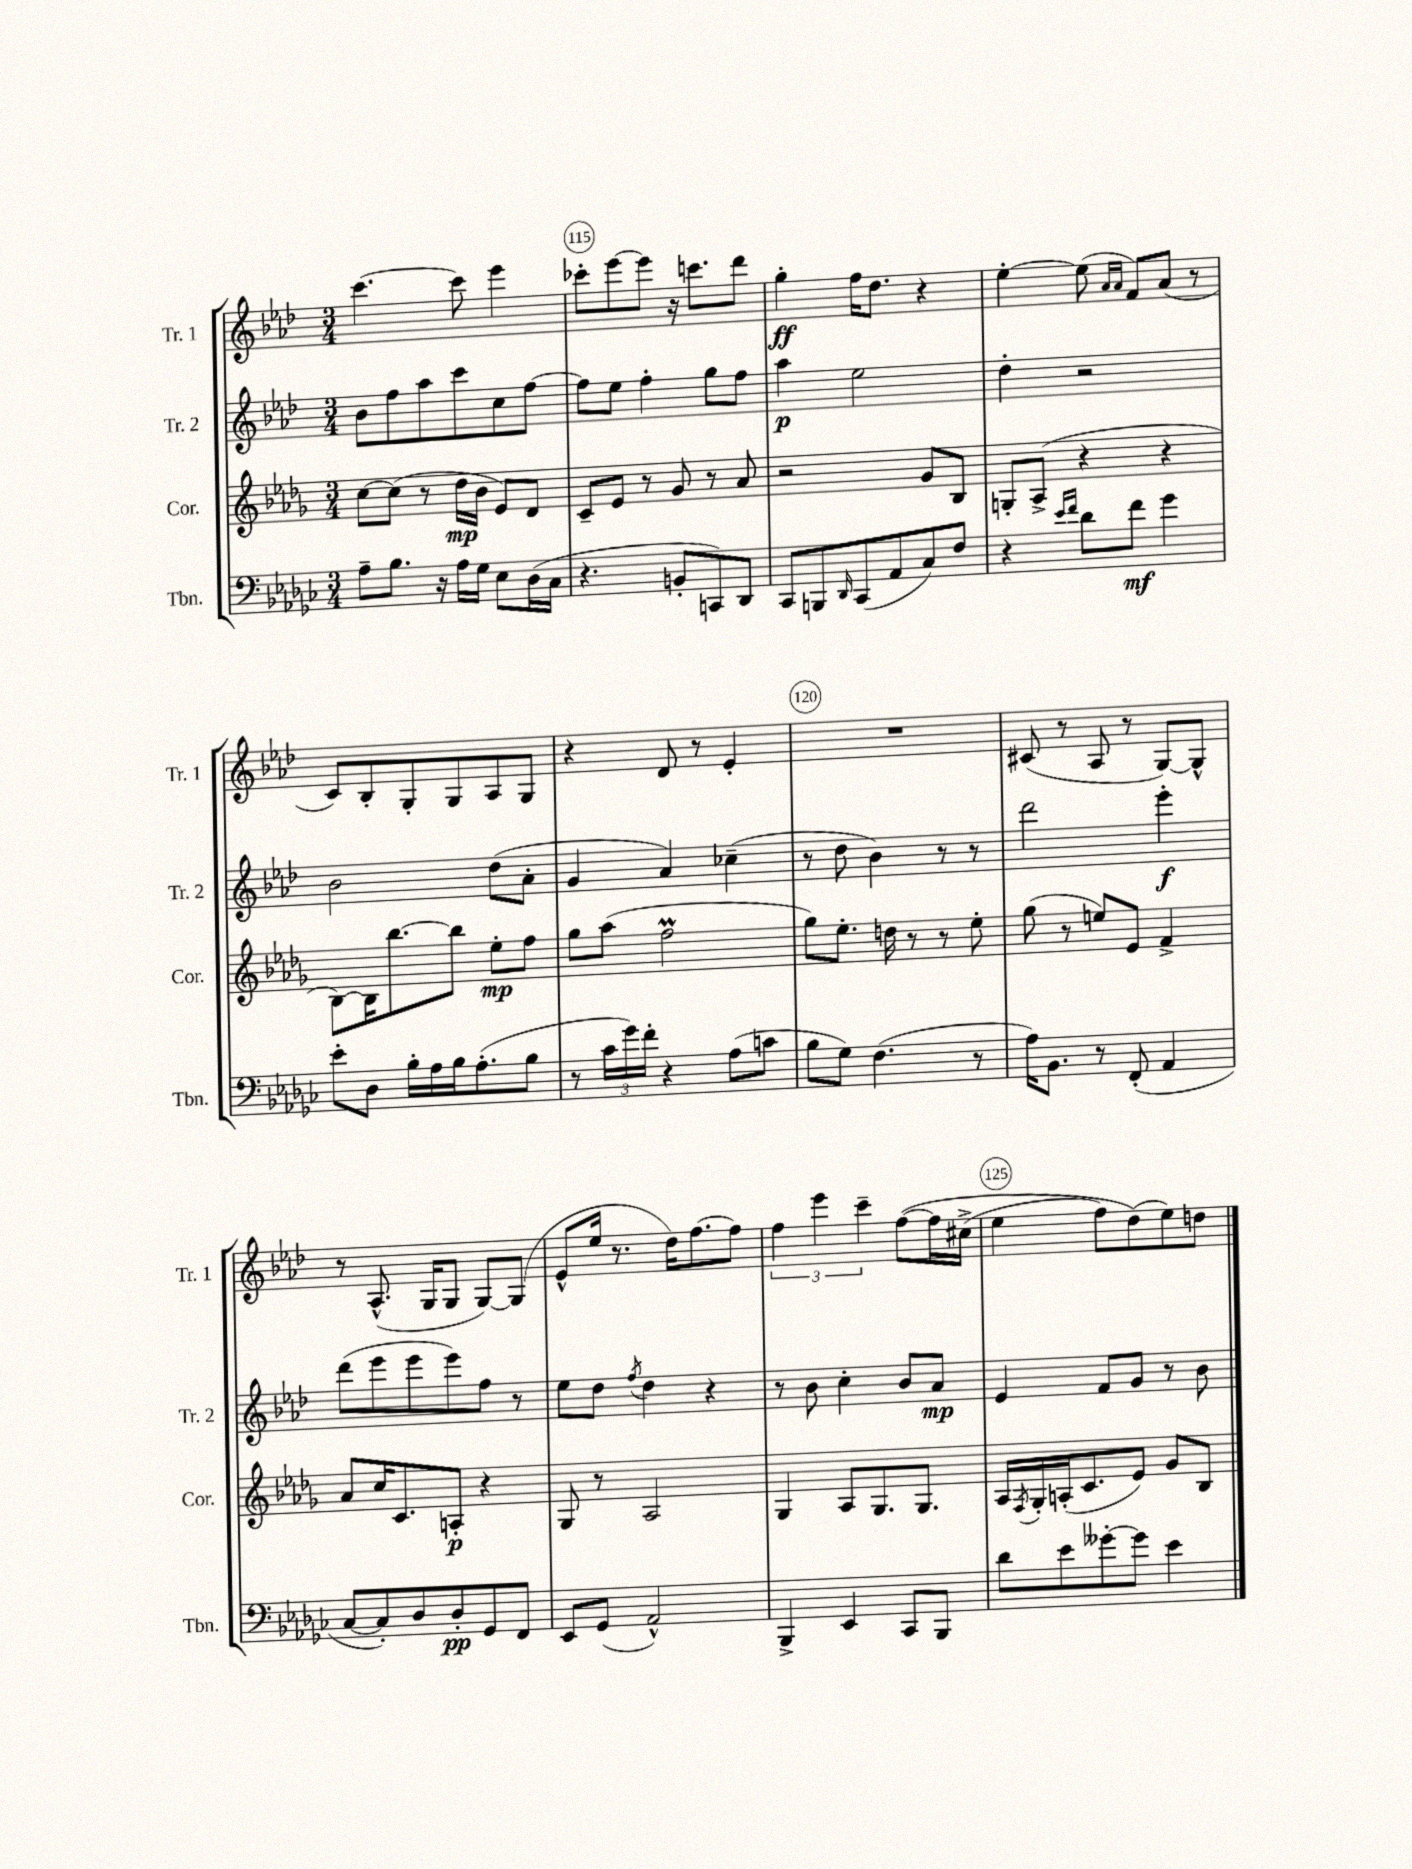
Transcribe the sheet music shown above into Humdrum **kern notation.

**kern	**dynam	**kern	**dynam	**kern	**dynam	**kern	**dynam
*part4	*part4	*part3	*part3	*part2	*part2	*part1	*part1
*staff4	*staff4	*staff3	*staff3	*staff2	*staff2	*staff1	*staff1
*I"Tbn.	*	*I"Cor.	*	*I"Tr. 2	*	*I"Tr. 1	*
*I'Tbn.	*	*I'Cor.	*	*I'Tr. 2	*	*I'Tr. 1	*
*clefF4	*	*clefG2	*	*clefG2	*	*clefG2	*
*k[b-e-a-d-g-c-]	*	*k[b-e-a-d-g-]	*	*k[b-e-a-d-]	*	*k[b-e-a-d-]	*
*M3/4	*	*M3/4	*	*M3/4	*	*M3/4	*
=114	=114	=114	=114	=114	=114	=114	=114
8A-~\L	.	[8cc\L	.	8b-\L	.	[4.ccc\	.
8.B-\J	.	(8cc\J]	.	8ff\	.	.	.
.	.	8r	.	8aa-\	.	.	.
16r	.	.	.	.	.	.	.
16A-\LL	.	16dd-\LL	mp	8ccc\	.	8ccc\]	.
16G-\JJ	.	16b-\JJ	.	.	.	.	.
8E-\L	.	8e-/L)	.	8cc\	.	4eee-\	.
(16D-\L	.	8d-/J	.	[8ff\J	.	.	.
16C-\JJ	.	.	.	.	.	.	.
=115	=115	=115	=115	=115	=115	=115	=115
4.r	.	8c~/L	.	8ff\L]	.	8ccc-X'\L	.
.	.	8e-/J	.	8ee-\J	.	[8eee-\	.
.	.	8r	.	4ff'\	.	8eee-\J]	.
8BBn'/L	.	8g-/	.	.	.	16r	.
.	.	.	.	.	.	8.cccn\L	.
8CCn/)	.	8r	.	8gg\L	.	.	.
8DD-/J	.	8a-/	.	8ff\J	.	8ddd-\J	.
=116	=116	=116	=116	=116	=116	=116	=116
8CC-/L	.	2r	.	4aa-\	p	4gg'\	ff
8BBBn/	.	.	.	.	.	.	.
16qqDD-/	.	.	.	.	.	.	.
(8CC-/	.	.	.	2ee-\	.	16ff\KL	.
.	.	.	.	.	.	8.dd-\J	.
8AA-/	.	.	.	.	.	.	.
8C-/)	.	8g-/L	.	.	.	4r	.
8F/J	.	8B-/J	.	.	.	.	.
=117	=117	=117	=117	=117	=117	=117	=117
4r	.	8Gn'/L	.	4dd-'\	.	[4ee-'\	.
.	.	(8A-^/J	.	.	.	.	.
16qqe-/LL	.	.	.	.	.	.	.
16qqf/JJ	.	.	.	.	.	.	.
8d-\L	.	4r	.	2r	.	(8ee-\]	.
.	.	.	.	.	.	16qqa-/LL	.
.	.	.	.	.	.	16qqa-/JJ	.
8f\J	mf	.	.	.	.	8f/L)	.
4g-\	.	4r	.	.	.	(8a-/J	.
.	.	.	.	.	.	8r	.
!!LO:LB:g=z
=118	=118	=118	=118	=118	=118	=118	=118
8e-'\L	.	[8B-\L)	.	2b-\	.	8c/L)	.
8D-\J	.	16B-\K]	.	.	.	8B-'/	.
.	.	[8.bb-\	.	.	.	.	.
16B-'\LL	.	.	.	.	.	8G'/	.
16A-\	.	.	.	.	.	.	.
16B-\J	.	8bb-\J]	.	.	.	8G/	.
(8.A-'\	.	.	.	.	.	.	.
.	.	8ee-'\L	mp	(8dd-\L	.	8A-/	.
8B-\J	.	8ff\J	.	8a-'\J	.	8G/J	.
=119	=119	=119	=119	=119	=119	=119	=119
8r	.	8gg-\L	.	4g/	.	4r	.
24c-\LL	.	(8aa-\J	.	.	.	.	.
24g-\)	.	.	.	.	.	.	.
24f'\JJ	.	.	.	.	.	.	.
4r	.	2ffm\	.	4a-/)	.	8d-/	.
.	.	.	.	.	.	8r	.
(8A-\L	.	.	.	(4cc-X~\	.	4e-'/	.
8cn\J	.	.	.	.	.	.	.
=120	=120	=120	=120	=120	=120	=120	=120
8B-\L	.	8gg-\L)	.	8r	.	2.r	.
8G-\J)	.	8.ee-'\J	.	8dd-\	.	.	.
(4.F\	.	.	.	4b-\)	.	.	.
.	.	16ddn\	.	.	.	.	.
.	.	8r	.	.	.	.	.
.	.	8r	.	8r	.	.	.
8r	.	8ee-'\	.	8r	.	.	.
=121	=121	=121	=121	=121	=121	=121	=121
16A-\KL)	.	(8gg-\	.	2ddd-\	.	(8c#X/	.
8.BB-\J	.	.	.	.	.	.	.
.	.	8r	.	.	.	8r	.
8r	.	8een/L)	.	.	.	8A-/	.
(8FF'/	.	8e-/J	.	.	.	8r	.
4AA-/	.	4f^/	.	4eee-'\	f	[8G/L)	.
.	.	.	.	.	.	8G^^/J]	.
!!LO:LB:g=z
=122	=122	=122	=122	=122	=122	=122	=122
[8C-/L	.	8a-/L	.	(8ddd-\L	.	8r	.
8C-'/])	.	16cc/K	.	8eee-\	.	(8.A-^^/	.
.	.	8.c/	.	.	.	.	.
8D-/	.	.	.	8eee-\	.	.	.
.	.	.	.	.	.	16G/KL	.
8D-'/	pp	8An'/J	p	8eee-\)	.	8G/J	.
8GG-/	.	4r	.	8ff\J	.	[8G/L)	.
8FF/J	.	.	.	8r	.	(8G/J]	.
=123	=123	=123	=123	=123	=123	=123	=123
8EE-/L	.	8G-/	.	8ee-\L	.	8e-^^/L	.
(8GG-/J	.	8r	.	8dd-\J	.	16ee-/Jk	.
.	.	.	.	.	.	8.r	.
.	.	.	.	8qff/	.	.	.
2AA-^^/)	.	2A-/	.	4dd-\	.	.	.
.	.	.	.	.	.	16dd-\KL)	.
.	.	.	.	.	.	[8.ff\	.
.	.	.	.	4r	.	.	.
.	.	.	.	.	.	8ff\J]	.
=124	=124	=124	=124	=124	=124	=124	=124
4BBB-^/	.	4G-/	.	8r	.	6ff\	.
.	.	.	.	8b-\	.	.	.
.	.	.	.	.	.	6eee-\	.
4EE-/	.	8A-/L	.	4cc'\	.	.	.
.	.	.	.	.	.	6ccc~\	.
.	.	8.G-/	.	.	.	.	.
8CC-/L	.	.	.	8b-/L	.	([8ff\L	.
.	.	8.G-/J	.	.	.	.	.
8BBB-/J	.	.	.	8a-/J	mp	16ff\L]	.
.	.	.	.	.	.	(16cc#X^\JJ	.
=125	=125	=125	=125	=125	=125	=125	=125
8d-\L	.	16A-/LL	.	4e-/	.	4ee-\	.
.	.	8qF/	.	.	.	.	.
.	.	16G-'/	.	.	.	.	.
8e-\	.	(16An'/J	.	.	.	.	.
.	.	8.c/	.	.	.	.	.
[8g--X'\	.	.	.	8f/L	.	8ff\L)	.
8g--\J]	.	8e-/J)	.	8g/J	.	(8dd-\)	.
4e-\	.	8g-/L	.	8r	.	8ee-\)	.
.	.	8B-/J	.	8b-\	.	8ddn\J	.
==	==	==	==	==	==	==	==
*-	*-	*-	*-	*-	*-	*-	*-
